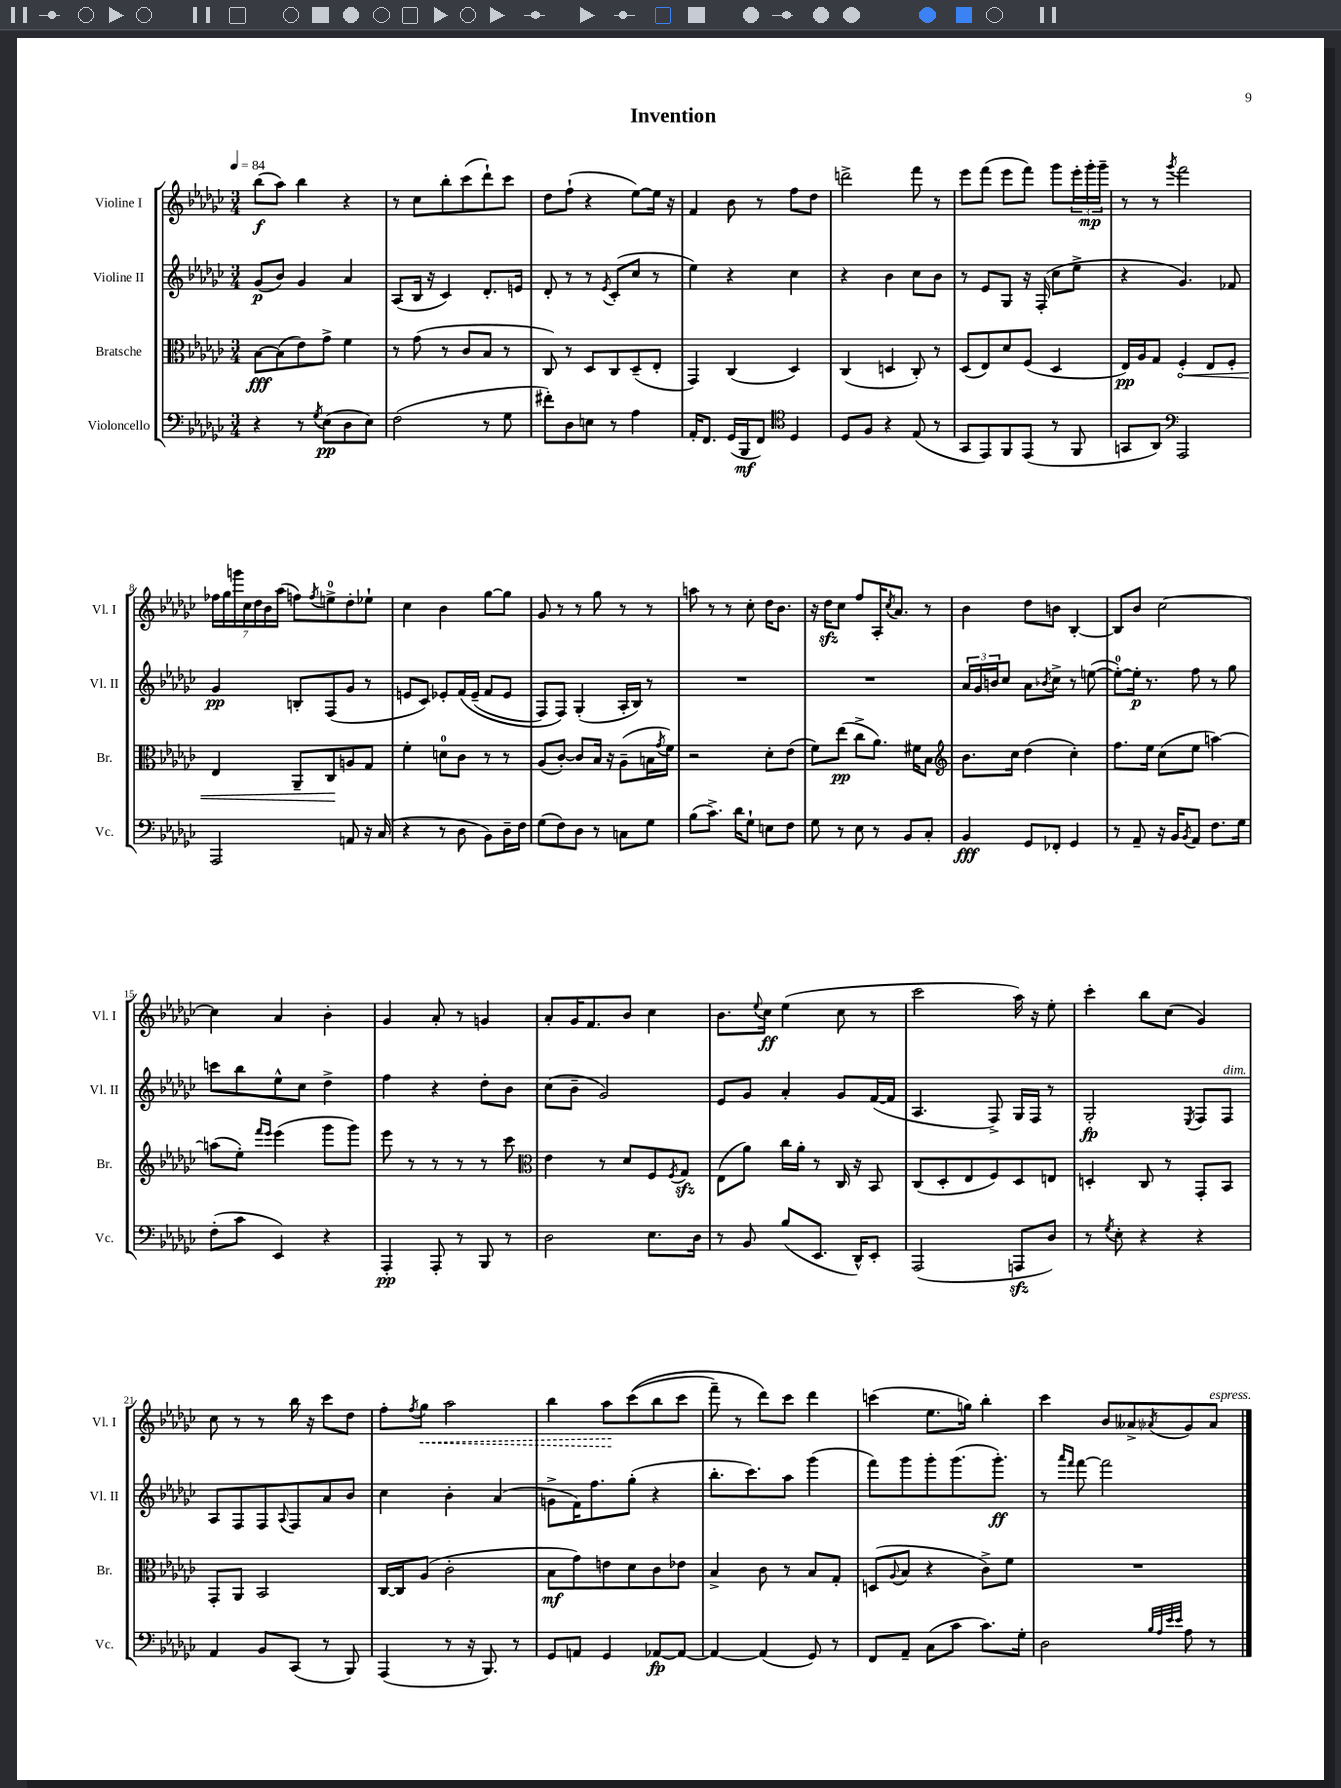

**kern	**kern	**kern	**kern
*staff4	*staff3	*staff2	*staff1
*clefF4	*clefC3	*clefG2	*clefG2
*k[b-e-a-d-g-c-]	*k[b-e-a-d-g-c-]	*k[b-e-a-d-g-c-]	*k[b-e-a-d-g-c-]
*M3/4	*M3/4	*M3/4	*M3/4
*MM84	*MM84	*MM84	*MM84
4r	[8B-	(8g-	(8bb-
.	(8B-]	8b-)	8aa-)
8r	8e-)	4g-	4bb-
8qG-	.	.	.
(8E-	8g-^	.	.
8D-	4f	4a-	4r
8E-)	.	.	.
=	=	=	=
(2F	8r	(8A-	8r
.	(8g-	16B-	8cc-
.	.	16r	.
.	8r	4c-)	8bb-'
.	8c-	.	(8ccc-
8r	8B-	8.d-'	8ddd-`)
8G-	8r	.	8ccc-
.	.	16e	.
=	=	=	=
8f#')	8C-)	8d-'	8dd-
8D-	8r	8r	(8ff`
8E	8D-	8r	4r
.	.	8qe-	.
8r	8C-	(8c-'	.
4A-	(8D-~	8cc-	[8ee-)
.	8E-'	8r	16ee-]
.	.	.	16r
=	=	=	=
16AA-'	4GG-)	4ee-)	4f
8.FF	.	.	.
(16GG-	(4C-	4r	8b-
16BBB-	.	.	.
8FF)	.	.	8r
*clefC4	*	*	*
4D-	4D-)	4cc-	8ff
.	.	.	8dd-
=	=	=	=
8D-	(4C-	4r	2ddd^
8F	.	.	.
4r	4D	4b-	.
(8E-	8C-')	8cc-	8fff
8r	8r	8b-	8r
=	=	=	=
8GG-	(8D-	8r	8eee-
8EE-)	8E-)	8e-	(8fff
8FF	8d-	8G-	8eee-
(8EE-	(8F	16r	8fff)
.	.	(16F'	.
8r	4D-	8cc-	8ggg-
8FF	.	8ee-^	24eee-'
.	.	.	24ggg-'
.	.	.	24ggg-~
=	=	=	=
8GG	16E-)	4r	8r
.	16A-	.	.
8AA-)	8G-	.	8r
*clefF4	*	*	*
.	.	.	8qggg-
2AAA-	4F'	4.g-)	2fff
.	8E-	.	.
.	8F'	8f-	.
=	=	=	=
2AAA-	4E-	4g-	28ff-
.	.	.	28gg-
.	.	.	28ggg
.	.	.	28cc-
.	.	.	28dd-
.	.	.	28b-
.	.	.	(28aa-
.	8AA-~	8B'	8ff)
.	.	.	8qff
.	8C-	(8F	8ee^
8AA	8A	8g-	8dd-'
16r	8G-	8r	8ee-`
(16C-	.	.	.
=	=	=	=
4r	4f'	8e	4cc-
.	.	8c-)	.
8r	8d	8e-'	4b-
8D-	8c-	&(16f	.
.	.	(16e-~	.
8BB-)	8r	8f	[8gg-
16D-~	8r	8e-	8gg-]
16F	.	.	.
=	=	=	=
(8G-	(8A-	8F)	8g-
8F)	[8c-')	8F&)	8r
8D-	8c-]	(4G-'	8r
8r	16B-	.	8gg-
.	16r	.	.
8C	(8A-~	16A-'	8r
.	.	16B-)	.
8G-	16B	8r	8r
.	8qg-	.	.
.	16f)	.	.
=	=	=	=
(8B-	2r	2.r	8aa
8.c-^)	.	.	8r
.	.	.	8r
16d-	.	.	.
8G-`	.	.	8cc-'
8E	8d-'	.	16dd-
.	.	.	8.b-
8F	(8e-	.	.
=	=	=	=
8G-	8f)	2.r	16r
.	.	.	16dd-
8r	(8ee-	.	8cc-
8E-	8cc-^	.	8ff
8r	8.a-)	.	16A-'
.	.	.	8qcc-
.	.	.	8.a-
8BB-	.	.	.
.	16f#	.	.
8C-'	8B-	.	8r
=	=	=	=
*	*clefG2	*	*
4BB-	8.b-	24a-	4b-
.	.	24g-	.
.	.	24b	.
.	.	8cc-	.
.	16cc-	.	.
8GG-	(4dd-	8a-	8dd-
.	.	8qb-	.
8FF-'	.	8cc-^	8b
4GG-	4cc-')	8r	[4B-'
.	.	([8ee	.
=	=	=	=
8r	8.ff	8ee'_)	8B-]
8AA-~	.	16ee']	8b-
.	16ee-	8.r	.
16r	(8cc-	.	[2cc-
16BB-	.	.	.
8qBB-	.	.	.
8AA-	8ee-	8ff	.
8.F	[4aa)	8r	.
.	.	8gg-	.
16G-	.	.	.
=	=	=	=
(8F'	(8aa]	8ccc	4cc-]
8c-	8ee-')	8bb-	.
.	16qqfff	.	.
.	16qqeee-	.	.
4EE-)	(4eee-	8ee-^^	4a-
.	.	8cc-	.
4r	8ggg-	4dd-^	4b-'
.	8ggg-)	.	.
=	=	=	=
4AAA-'	8eee-	4ff	4g-
.	8r	.	.
8AAA-'	8r	4r	8a-'
8r	8r	.	8r
8BBB-	8r	8dd-'	4g
8r	8ccc-	8b-	.
=	=	=	=
*	*clefC3	*	*
2D-	4e-	(8cc-	8a-'
.	.	8b-~	16g-
.	.	.	8.f
.	8r	2g-)	.
.	8d-	.	8b-
8.E-	8F	.	4cc-
.	8qF	.	.
.	8G-	.	.
16D-	.	.	.
=	=	=	=
8r	(8E-	8e-	8.b-
8BB-	8a-)	8g-	.
.	.	.	8qqee-
.	.	.	16cc-
(8B-	16cc-	4a-'	(4ee-
.	16a-'	.	.
8.EE-	8r	.	.
.	16C-	8g-	8cc-
16DD-^^)	16r	.	.
8EE-'	8BB-	([16f	8r
.	.	16f]	.
=	=	=	=
(2AAA-	(8C-	4.A-	2ccc-
.	8D-'	.	.
.	8E-	.	.
.	8F)	8F^)	.
8AAA	8D-	16G-	16aa-)
.	.	16F	16r
8D-)	8E	8r	8ee-'
=	=	=	=
8r	4D'	2G-'	4ccc-'
8qG-	.	.	.
8E-'	.	.	.
4r	8C-	.	8bb-
.	8r	.	(8cc-
.	.	8qE-	.
4r	8GG-'	8F	4g-)
.	8BB-	8F	.
=	=	=	=
4AA-	8GG-'	8A-	8cc-
.	8AA-	8F	8r
8BB-	2BB-	8F	8r
.	.	8qqA-	.
(8CC-	.	8F	16bb-
.	.	.	16r
8r	.	8a-	8ccc-
8BBB-)	.	8b-	8dd-
=	=	=	=
(4AAA-	[16C-	4cc-	8ff'
.	16C-]	.	.
.	.	.	8qff
.	(8A-	.	8gg-
8r	2c-'	4b-'	2aa-
16r	.	.	.
8.BBB-)	.	.	.
.	.	(4a-	.
8r	.	.	.
=	=	=	=
8GG-	8B-	8g^	4bb-
8AA	8g-)	16f)	.
.	.	8.ff	.
4GG-	8e	.	8aa-
.	8d-	(8gg-'	&((8ccc-
[8AA-	8c-	4r	8bb-
8AA-_	8e-	.	8ccc-
=	=	=	=
4AA-_	4B-^	8.bb-'	8fff~)
.	.	.	8r
.	.	8.ccc-)	.
(4AA-]	8c-	.	8ddd-&)
.	8r	8aa-	8ccc-
8GG-)	8B-	(4ggg-	4ddd-
8r	8G-'	.	.
=	=	=	=
8FF	(8D	8fff)	(4ccc
.	8qqA-	.	.
8AA-~	8B-	8ggg-	.
(8C-	4r	8ggg-'	8.ee-
8c-	.	(8.ggg-	.
.	.	.	16gg)
8.c-)	8c-^)	.	4bb-'
.	.	8.ggg-')	.
.	8f	.	.
16G-'	.	.	.
=	=	=	=
2D-	2.r	8r	4ccc-
.	.	16qqaaa-	.
.	.	16qqfff	.
.	.	[8fff	.
.	.	2fff]	8b-
.	.	.	8a--^
32qqB-	.	.	.
32qqA-	.	.	.
32qqe-	.	.	.
32qqe-	.	.	8qa-
8A-	.	.	8g-
8r	.	.	8a-
==	==	==	==
*-	*-	*-	*-
